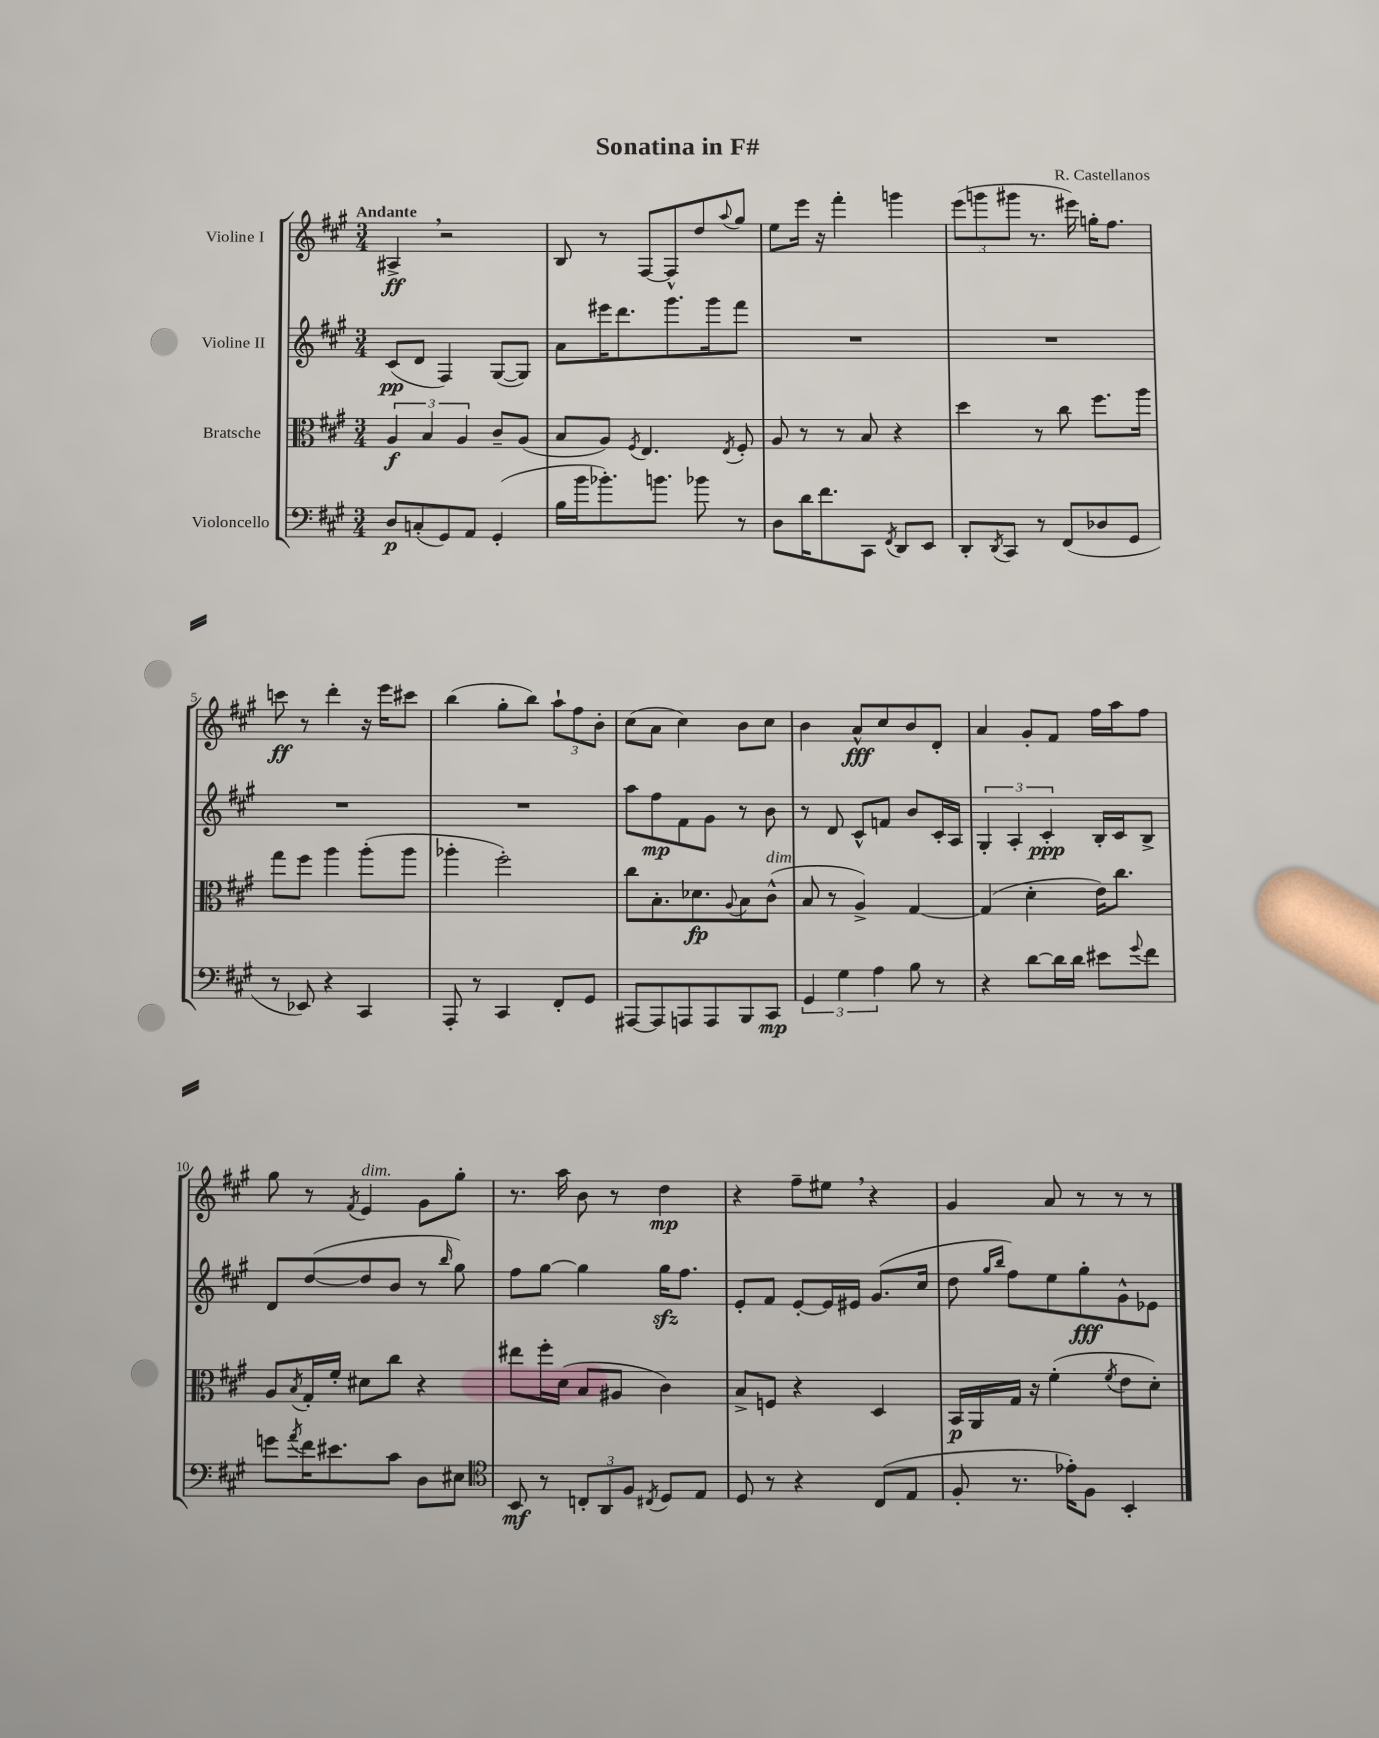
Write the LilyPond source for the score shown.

\header { title = "Sonatina in F#" composer = "R. Castellanos" }
<<
\new StaffGroup <<
\new Staff = "s0" \with { instrumentName = "Violine I" } {
    \clef treble \key a \major \numericTimeSignature \time 3/4 \tempo "Andante"
    ais4->\ff \breathe r2 |
    b8 r8 fis8~ fis8-^ d''8 \appoggiatura { a''8 } gis''8 |
    e''8 e'''16 r16 fis'''4-. g'''4 |
    \tuplet 3/2 { e'''8( g'''8 gis'''8 } r8. eis'''16) g''16-. fis''8. |
    c'''8\ff r8 d'''4-. r16 e'''16 cis'''8 |
    b''4( gis''8-. b''8) \tuplet 3/2 { a''8-! fis''8 b'8-. } |
    cis''8( a'8 cis''4) b'8 cis''8 |
    b'4 a'8-^\fff cis''8 b'8 d'8-. |
    a'4 gis'8-. fis'8 fis''16 a''16 fis''8 |
    gis''8 r8 \acciaccatura { fis'8 } e'4^\markup { \italic "dim." } gis'8 gis''8-. |
    r8. a''16 b'8 r8 d''4\mp |
    r4 fis''8-- eis''8 \breathe r4 |
    gis'4 a'8 r8 r8 r8 \bar "|." |
}
\new Staff = "s1" \with { instrumentName = "Violine II" } {
    \clef treble \key a \major \numericTimeSignature \time 3/4
    cis'8\pp( d'8 fis4) gis8~( gis8) |
    a'8 eis'''16 d'''8. gis'''8. gis'''16 fis'''8 |
    R2. |
    R2. |
    R2. |
    R2. |
    a''8 fis''8\mp fis'8 gis'8 r8 b'8 |
    r8 d'8 cis'8-^ f'8 b'8 cis'16-. a16 |
    \tuplet 3/2 { gis4-. a4-. cis'4-.\ppp } b16-. cis'16 b8-> |
    d'8 d''8~( d''8 b'8 r8 \grace { b''16 } gis''8) |
    fis''8 gis''8~ gis''4 gis''16\sfz fis''8. |
    e'8-. fis'8 e'8~-. e'16 eis'16 gis'8.( cis''16 |
    d''8 \grace { gis''16 b''16 } fis''8) e''8 gis''8-.\fff gis'8-^ ees'8 \bar "|." |
}
\new Staff = "s2" \with { instrumentName = "Bratsche" } {
    \clef alto \key a \major \numericTimeSignature \time 3/4
    \tuplet 3/2 { a4\f b4 a4 } cis'8-- a8( |
    b8 a8) \acciaccatura { fis8 } e4. \acciaccatura { e8 } fis8-. |
    a8 r8 r8 b8 r4 |
    d''4 r8 cis''8 fis''8. a''16 |
    gis''8 fis''8 a''4 a''8-.( a''8 |
    aes''4-. fis''2-.) |
    cis''8 b8.-. des'8.\fp \appoggiatura { a8 } b8 cis'8-^^\markup { \italic "dim." }( |
    b8 r8 a4->) gis4~ |
    gis4( d'4-. e'16) cis''8. |
    a8 \acciaccatura { b8 } gis16-. fis'16-. dis'8 cis''8 r4 |
    eis''8 fis''16-. d'16( b8 ais8 cis'4) |
    b8-> f8 r4 d4 |
    b,16\p a,16 gis16 r16 fis'4-.( \acciaccatura { fis'8 } e'8 d'8-.) \bar "|." |
}
\new Staff = "s3" \with { instrumentName = "Violoncello" } {
    \clef bass \key a \major \numericTimeSignature \time 3/4
    d8\p c8-.( gis,8) a,8 gis,4-.( |
    b16 b'16 bes'8.-.) b'8. bes'8 r8 |
    d8 d'16 fis'8. cis,8 \acciaccatura { fis,8 } d,8 e,8 |
    d,8-. \acciaccatura { d,8 } cis,8 r8 fis,8( des8 gis,8 |
    r8 ees,8) r4 cis,4 |
    a,,8-. r8 cis,4 fis,8-. gis,8 |
    ais,,8~ ais,,8 a,,8 a,,8 b,,8 cis,8\mp |
    \tuplet 3/2 { gis,4 gis4 a4 } b8 r8 |
    r4 d'8~ d'16 d'16 eis'8 \appoggiatura { gis'8 } fis'8 |
    g'8 \acciaccatura { a'8 } fis'16 eis'8. cis'8 d8 eis8 |
    \clef tenor b,8\mf r8 \tuplet 3/2 { c8-. a,8 fis8 } \acciaccatura { cis8 } d8 e8 |
    d8 r8 r4 cis8( e8 |
    fis8-. r8. ees'16-.) fis8 b,4-. \bar "|." |
}
>>
>>
